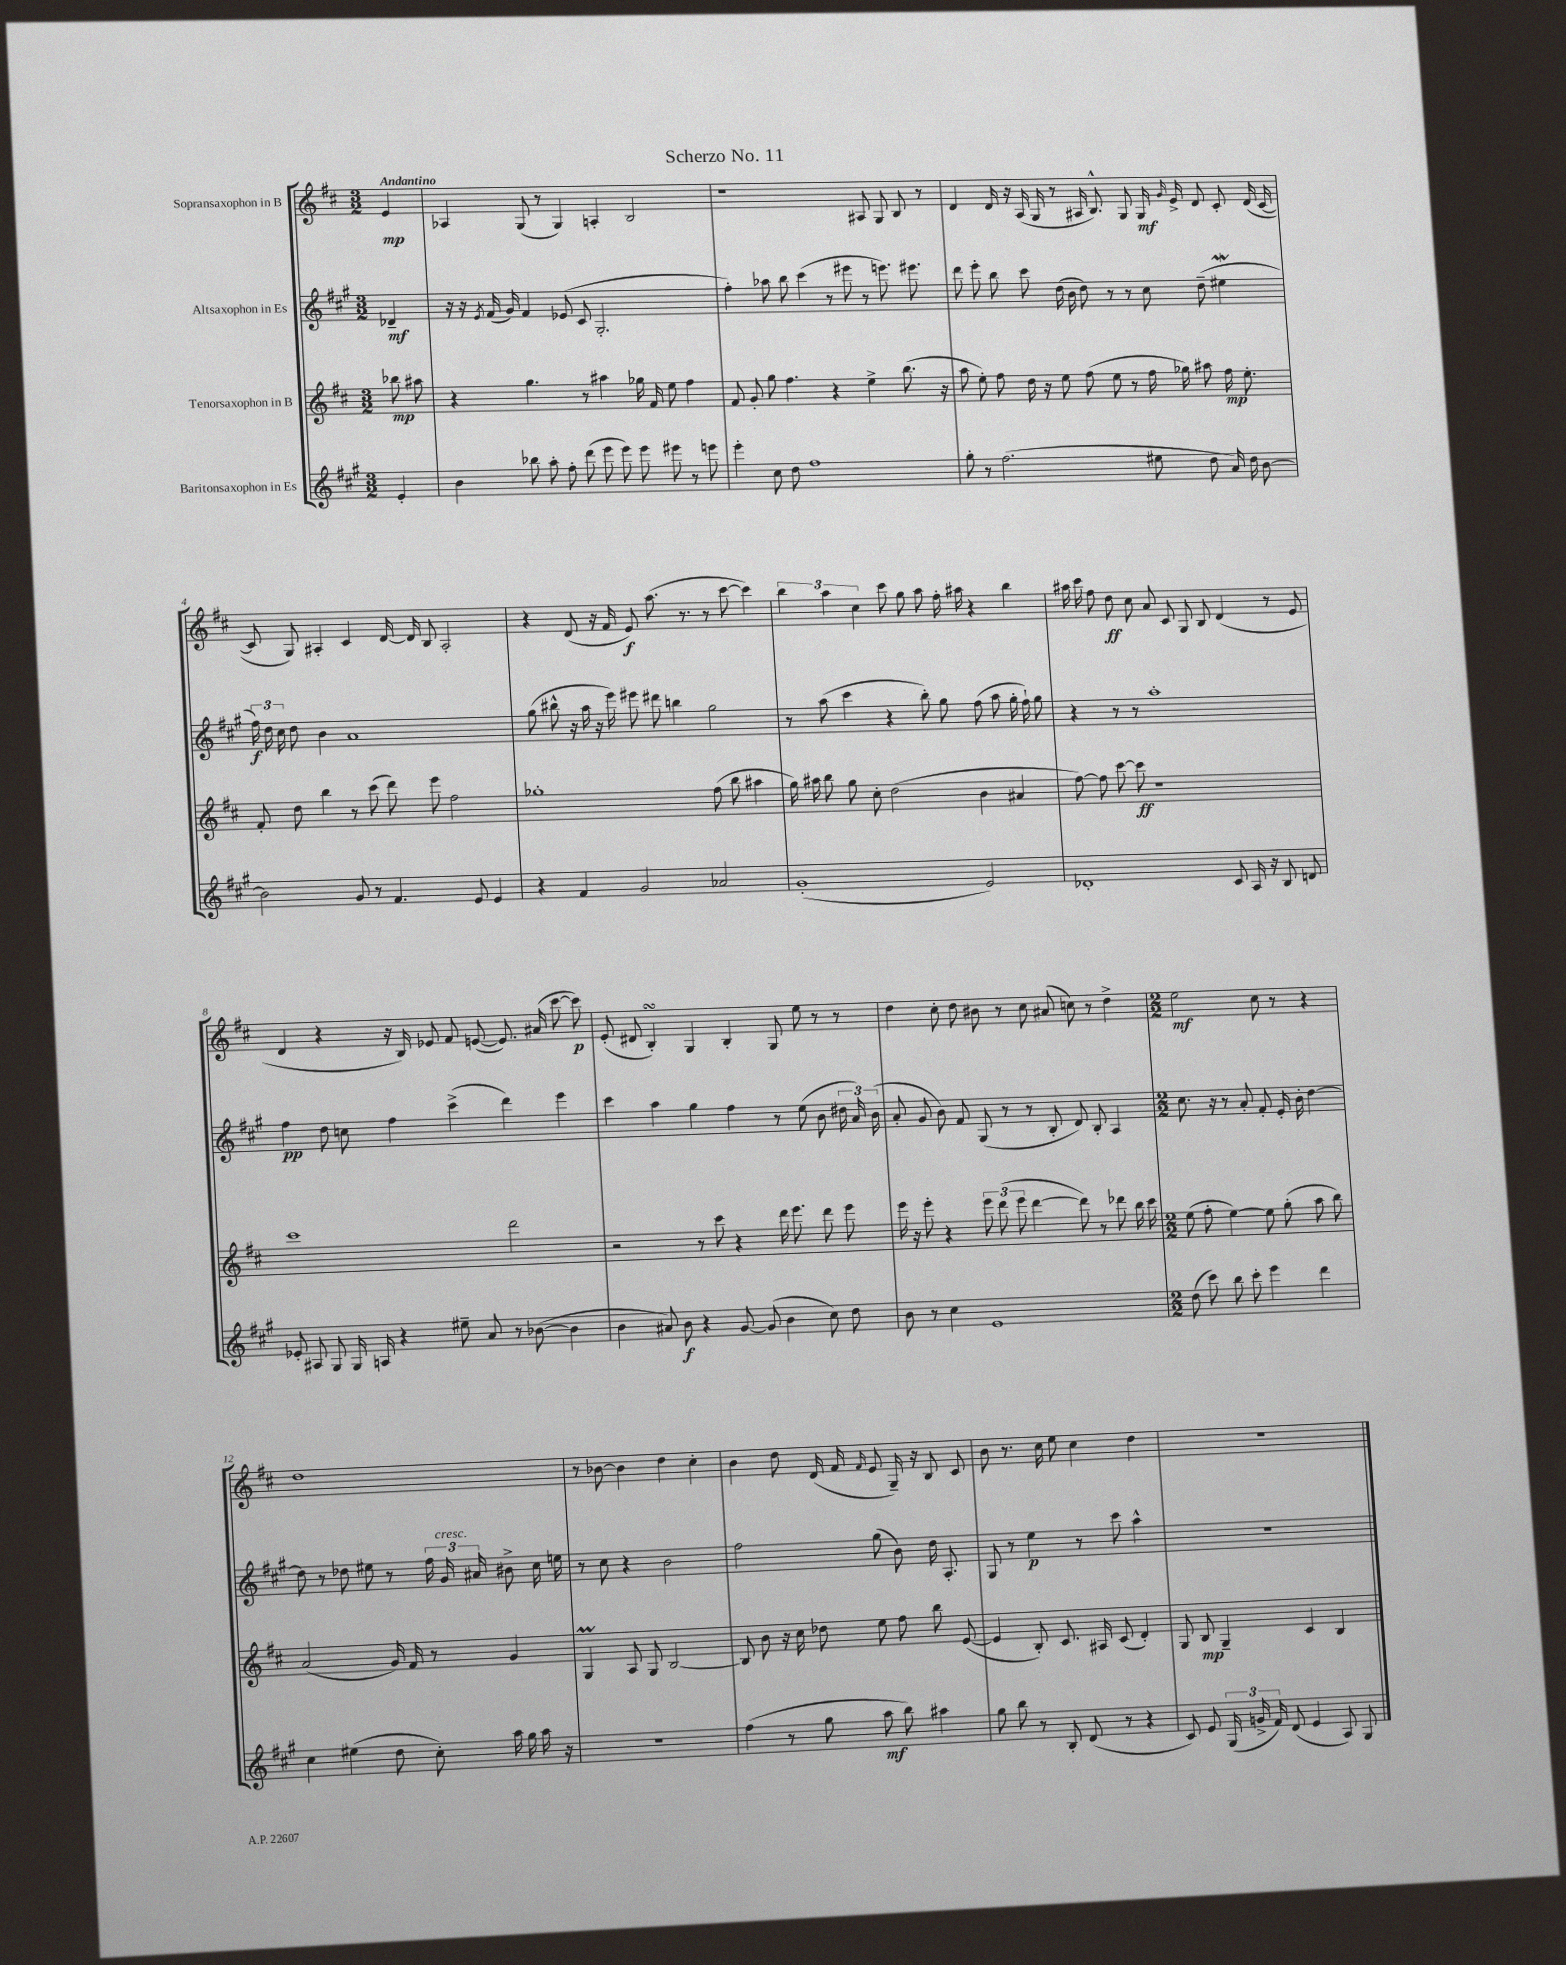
\header { title = "Scherzo No. 11" }
<<
\new StaffGroup <<
\new Staff = "s0" \with { instrumentName = "Sopransaxophon in B" } {
    \clef treble \key d \major \numericTimeSignature \time 3/2 \partial 4 \tempo "Andantino"
    \autoBeamOff e'4\mp |
    aes4 g8( r8 g4) a4-. b2 |
    r1 ais8 g8 b8 r8 |
    d'4 d'16 r16 a16( g16 r8 ais16 b8.-^) g8 g16\mf \grace { g'16 } e'16-> d'8 cis'8-. d'16( cis'16~ |
    cis'8 g8) ais4-. cis'4 d'16~ d'16 b8 ais2-. |
    r4 d'8( r16 fis'16 e'8\f) a''8.( r8. r8 cis'''8~ cis'''4) |
    \tuplet 3/2 { b''4 a''4 cis''4 } cis'''8 g''8 a''8 fis''16-. ais''16 r4 b''4 |
    ais''16 cis'''16 fis''8 d''8\ff cis''8 a'8 cis'8 g8 b8 d'4( r8 e'8 |
    d'4 r4 r16 b16) ees'8 fis'8 e'8~( e'8.) ais'16( cis'''8~ cis'''8\p) |
    e'8-.( dis'8 b4-.\turn) g4 b4-. g8 e''8 r8 r8 |
    d''4 cis''8-. d''8 bis'8 r8 cis''8 ais'8( c''8) r8 d''4-> |
    \numericTimeSignature \time 2/2 e''2\mf cis''8 r8 r4 |
    d''1 |
    r8 bes'8~ bes'4 d''4 cis''4-. |
    b'4 d''8 d'16( fis'16 \grace { fis'16 } e'8 g16--) r16 b8 cis'8 |
    b'8 r8. cis''16 e''8 cis''4 d''4 |
    r1 \bar "|." |
}
\new Staff = "s1" \with { instrumentName = "Altsaxophon in Es" } {
    \clef treble \key a \major \numericTimeSignature \time 3/2 \partial 4
    \autoBeamOff des'4--\mf |
    r16 r16 \acciaccatura { e'8 } fis'16( gis'16) fis'4 ees'8( cis'8 gis2.-. |
    fis''4-.) aes''8 b''8 cis'''4( r8 eis'''8 r8 e'''8.) eis'''8. |
    d'''8 e'''8-. b''8 cis'''8 d''16( b'16 d''8) r8 r8 cis''8 d''8--( eis''4\mordent |
    \tuplet 3/2 { fis''16\f) d''16 cis''16 } d''8 b'4 a'1 |
    gis''8( bis''8-^ r16 a''16 r16 e'''16) eis'''8 dis'''8 b''4 gis''2 |
    r8 a''8( cis'''4 r4 b''8-.) gis''8 fis''8( a''8 gis''16-. fis''16-!) gis''8 |
    r4 r8 r8 a''1-. |
    fis''4\pp d''8 c''8 fis''4 cis'''4->( d'''4) e'''4 |
    cis'''4 a''4 gis''4 fis''4 r8 e''8( b'8 \tuplet 3/2 { dis''16 a'16) b'16( } |
    a'8-. gis'8 b'8) fis'8 gis8( r8 r8 b8-. d'8) b8-. a4 |
    \numericTimeSignature \time 2/2 cis''8. r16 r8 a'8-. fis'8-. e'16-. b'16-. d''4~ |
    d''8 r8 des''8 eis''8 r8 \tuplet 3/2 { fis''16 gis'16^\markup { \italic "cresc." } ais'16 } bis'8-> cis''16 e''16 |
    r8 cis''8 r4 b'2 |
    fis''2 gis''8( b'8) d''16 a8.-. |
    gis8 r8 e''4\p r8 cis'''8 a''4-^ |
    r1 \bar "|." |
}
\new Staff = "s2" \with { instrumentName = "Tenorsaxophon in B" } {
    \clef treble \key d \major \numericTimeSignature \time 3/2 \partial 4
    \autoBeamOff bes''8\mp ais''8 |
    r4 g''4. r8 ais''4 ges''16 fis'16 e''8 fis''4 |
    fis'8 g'8-. g''8 fis''4. r4 e''4-> b''8.( r16 |
    a''8 e''8-.) fis''8 d''16 r16 e''8 fis''8( e''8 r8 fis''16 ges''16) ais''8 fis''16\mp e''8.-. |
    fis'8-. d''8 b''4 r8 cis'''8( d'''8) e'''8 fis''2 |
    ges''1-. fis''8( b''8 ais''4 |
    g''16) ais''16 b''8 g''8 cis''8-. d''2( b'4 ais'4 |
    fis''8~) fis''8 cis'''8~ cis'''8\ff r1 |
    cis'''1 d'''2 |
    r2 r8 cis'''8 r4 d'''16 e'''8. d'''8 e'''8 |
    e'''16 r16 e'''8-. r4 \tuplet 3/2 { e'''8 d'''8( e'''8 } d'''4~ d'''8) r8 des'''8 b''16 cis'''16 |
    \numericTimeSignature \time 2/2 e''8( fis''8-. e''4~) e''8 g''8-.( a''8 b''8) |
    a'2( g'16) fis'16 r8 g'4 |
    g4\prall a8 g8 b2~ |
    b8 b'8 r16 cis''16 des''8 e''8 fis''8 b''8 e'8~( |
    e'4 b8-.) cis'8. ais16 cis'8( d'4-.) |
    g8 b8\mp g4-- cis'4 b4 \bar "|." |
}
\new Staff = "s3" \with { instrumentName = "Baritonsaxophon in Es" } {
    \clef treble \key a \major \numericTimeSignature \time 3/2 \partial 4
    \autoBeamOff e'4-. |
    b'4 bes''8 a''8-. fis''8-. d'''8( e'''8 e'''8) e'''8 eis'''8 r8 e'''8 |
    e'''4-. cis''8 d''8 fis''1 |
    gis''8-. r8 fis''2.( eis''8 d''8 a'16) d''16 b'8~ |
    b'2 gis'8 r8 fis'4. e'8 e'4 |
    r4 fis'4 gis'2 aes'2 |
    gis'1-.( e'2) |
    des'1-. cis'8 a16 r16 b8 d'8 |
    ees'8-. ais8 gis8 gis16 a16 r4 eis''8-- a'8 r8 bes'8~( bes'4 |
    b'4 ais'8) b'8\f r4 gis'8~ gis'8( b'4 cis''8) d''8 |
    b'8 r8 cis''4 e'1 |
    \numericTimeSignature \time 2/2 d''8( cis'''8) b''8 cis'''8-. e'''4 d'''4 |
    cis''4 eis''4( d''8 cis''8-.) a''16 gis''16 a''16 r16 |
    r1 |
    fis''4( r8 gis''8 a''8\mf b''8) ais''4 |
    gis''8 b''8 r8 b8-. d'8( r8 r4 |
    cis'8) e'8 \tuplet 3/2 { gis16( g'16-> fis'16) } d'8( e'4 a8) gis8 \bar "|." |
}
>>
>>
